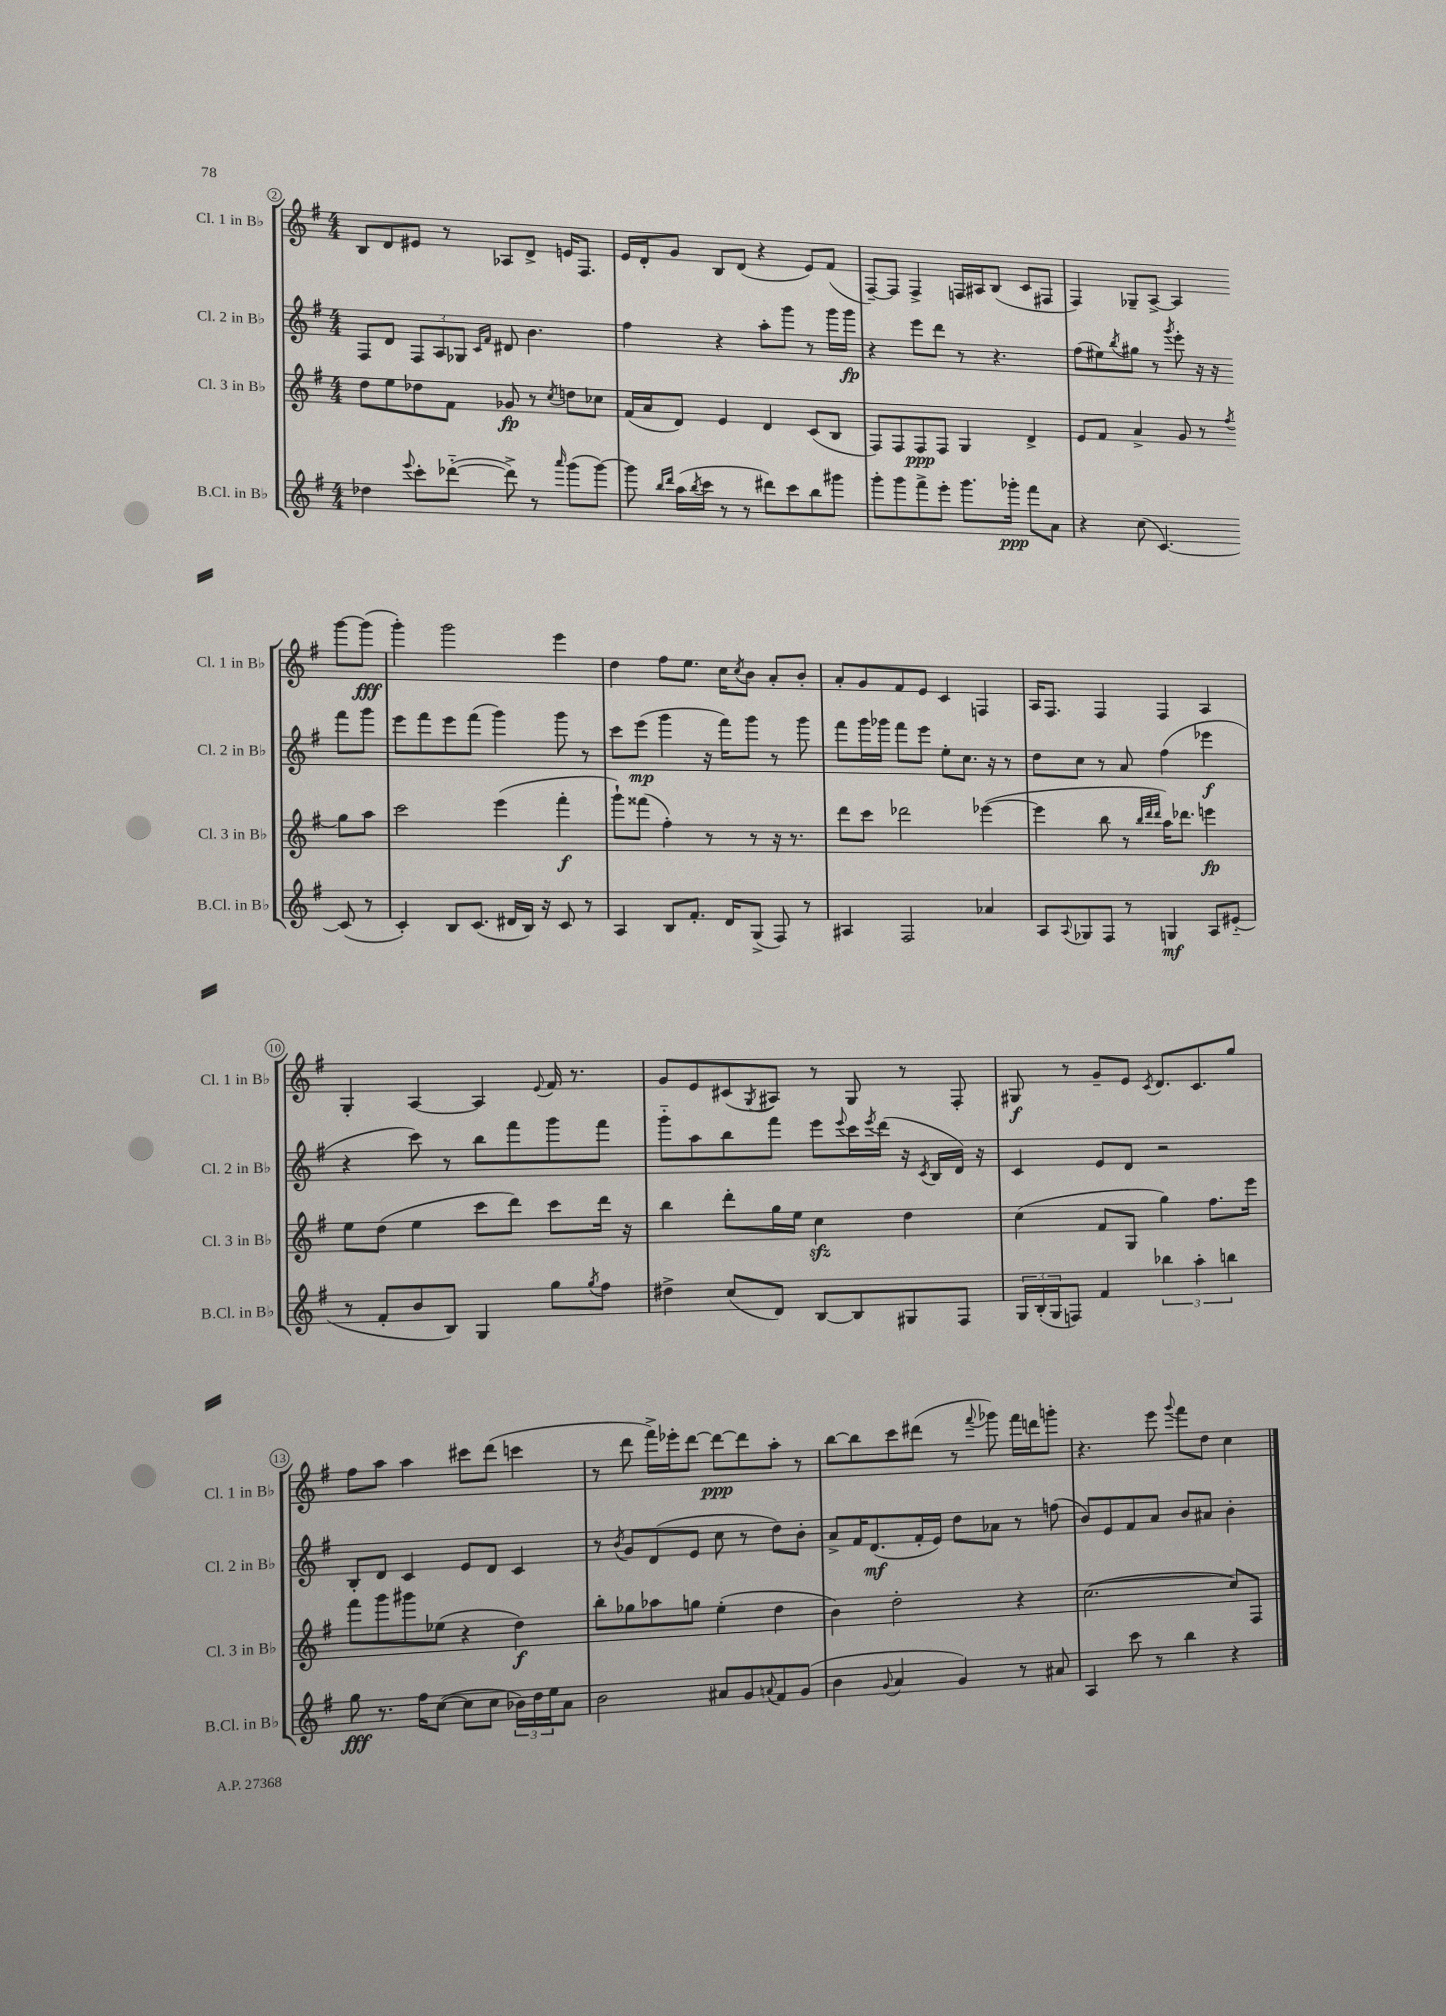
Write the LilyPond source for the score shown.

<<
\new StaffGroup <<
\new Staff = "s0" \with { instrumentName = "Cl. 1 in Bb" shortInstrumentName = "Cl. 1 in Bb" } {
    \clef treble \key g \major \numericTimeSignature \time 4/4
    b8 d'8 eis'8 r8 aes8 d'8-> e'16 fis8. |
    e'16 d'16-. g'8 b8 d'8( r4 e'8) fis'8( |
    fis8~--) fis8 fis4-> f16 ais16 b8( c'8 fis8 |
    fis4) ges8-- a8~-> a4 g'''8~ g'''8\fff( |
    g'''4-.) g'''2 e'''4 |
    d''4 fis''8 e''8. c''16 \acciaccatura { c''8 } b'8 a'8-. b'8-. |
    a'8-. g'8 fis'8 e'8 c'4 f4 |
    a16 fis8. fis4 fis4 a4 |
    g4-. a4~ a4 \appoggiatura { e'8 } fis'16 r8. |
    g'8 e'8 cis'8( \acciaccatura { g8 } ais8) r8 g8 r8 fis8-. |
    gis8\f r8 g'8-- e'8 \acciaccatura { c'8 } d'8. c'8. g''8 |
    fis''8 a''8 a''4 cis'''8 d'''8( c'''4 |
    r8 d'''8 fis'''16->) ees'''16-. d'''8~ d'''8~\ppp d'''8 a''8-. r8 |
    b''8~ b''8 c'''8 dis'''8( r8 \appoggiatura { fis'''8 } ges'''8) fis'''16 d'''16 g'''8-. |
    r4. e'''8 \appoggiatura { g'''8 } fis'''8 d''8 c''4 \bar "|." |
}
\new Staff = "s1" \with { instrumentName = "Cl. 2 in Bb" shortInstrumentName = "Cl. 2 in Bb" } {
    \clef treble \key g \major \numericTimeSignature \time 4/4
    fis8 d'8 \tuplet 3/2 { fis8 a8 ges8 } \grace { c'16 fis'16 } dis'8 b'4. |
    fis''4 r4 a''8-. g'''8 r8 g'''16 g'''16\fp |
    r4 e'''8 d'''8 r8 r4. |
    fis''8( eis''8) \acciaccatura { b''8 } gis''8 r8 \acciaccatura { g'''8 } e'''8-. r16 r16 fis'''8 g'''8 |
    e'''8 fis'''8 e'''8 fis'''8( g'''4) g'''8 r8 |
    c'''8 e'''8\mp( g'''4 r16 fis'''16) g'''8 r8 g'''8 |
    fis'''8 g'''16 ges'''16 fis'''8 e'''8 e''8-. c''8. r16 r8 |
    d''8 c''8 r8 a'8 fis''4( ees'''4\f |
    r4 c'''8) r8 b''8 fis'''8 g'''8 fis'''8 |
    g'''8-_ a''8 b''8 fis'''8 e'''8 \appoggiatura { e'''8 } c'''16 \acciaccatura { e'''8 } d'''16( r16 \acciaccatura { c'8 } b16 d'16) r16 |
    c'4 e'8 d'8 r2 |
    b8-. d'8 c'4 e'8 d'8 c'4 |
    r8 \acciaccatura { b'8 } g'8 d'8( e'8 c''8 r8 d''8) b'8-. |
    a'8-> fis'16 d'8.\mf( fis'16-. e'16) d''8 aes'8 r8 f''8( |
    b'8) e'8 fis'8 a'8 b'8 ais'8 b'4-. \bar "|." |
}
\new Staff = "s2" \with { instrumentName = "Cl. 3 in Bb" shortInstrumentName = "Cl. 3 in Bb" } {
    \clef treble \key g \major \numericTimeSignature \time 4/4
    d''8 e''8 des''8 fis'8 ges'8\fp r8 \acciaccatura { c''8 } d''8 ces''8 |
    fis'16( a'16 d'8) e'4 d'4 c'8( b8 |
    fis8) fis8 fis8\ppp fis8 g4 d'4-> |
    e'8 fis'8 a'4-> g'8 r8 \acciaccatura { fis''8 } g''8 a''8 |
    c'''2 e'''4( fis'''4-.\f |
    g'''8-!) fisis'''8( fis''4-.) r8 r8 r16 r8. |
    d'''8 c'''8 des'''2 ees'''4~( |
    ees'''4 b''8 r8 \grace { b''32 d'''32 d'''32 } a''16) des'''8. e'''4\fp |
    e''8 d''8( e''4 c'''8 d'''8) c'''8 d'''16 r16 |
    b''4 d'''8-. g''16 e''16 c''4\sfz d''4 |
    c''4( fis'8 g8 g''4) fis''8. e'''16 |
    fis'''8 g'''8 gis'''8 ees''8( r4 d''4\f) |
    b''8-. ges''8 aes''8 g''8 e''4-.( d''4 |
    b'4) d''2-. r4 |
    c''2.~( c''8) fis8 \bar "|." |
}
\new Staff = "s3" \with { instrumentName = "B.Cl. in Bb" shortInstrumentName = "B.Cl. in Bb" } {
    \clef treble \key g \major \numericTimeSignature \time 4/4
    des''4 \appoggiatura { e'''8 } c'''8-. des'''8~-_( des'''8->) r8 \grace { a'''16 } g'''8( g'''8~) |
    g'''8 \grace { b''16 d'''16 } a''16( \acciaccatura { b''8 } c'''16 r8 r8 dis'''8) c'''8 b''8 gis'''8 |
    g'''8-. g'''8 fis'''8-> e'''8-. g'''8. ges'''16-.\ppp fis'''8 a'8 |
    r4 c''8( c'4.~) c'8( r8 |
    c'4-.) b8 c'8.( dis'16 b16) r16 c'8 r8 |
    a4 b8 fis'8.-. d'16 g8->( fis8) r8 |
    ais4 fis2 aes'4 |
    a8 \appoggiatura { a8 } ges8 fis8 r8 g4\mf a8 eis'8-_( |
    r8 fis'8-. b'8 b8) g4 g''8 \acciaccatura { g''8 } fis''8 |
    dis''4-> c''8( d'8) b8~ b8 gis8 fis8 |
    \tuplet 3/2 { g16 b16-.( g16 } f8) fis'4 \tuplet 3/2 { bes''4 a''4-. b''4 } |
    g''8\fff r8. fis''16 c''8~( c''8 c''8 \tuplet 3/2 { bes'16) d''16 e''16 } a'8 |
    b'2 ais'8 g'8 \appoggiatura { a'8 } fis'8 g'8( |
    b'4 \appoggiatura { g'8 } a'4 g'4) r8 ais'8 |
    a4 c'''8 r8 b''4 r4 \bar "|." |
}
>>
>>
\layout { \context { \Score currentBarNumber = #2 \override BarNumber.stencil = #(make-stencil-circler 0.1 0.3 ly:text-interface::print) } }
